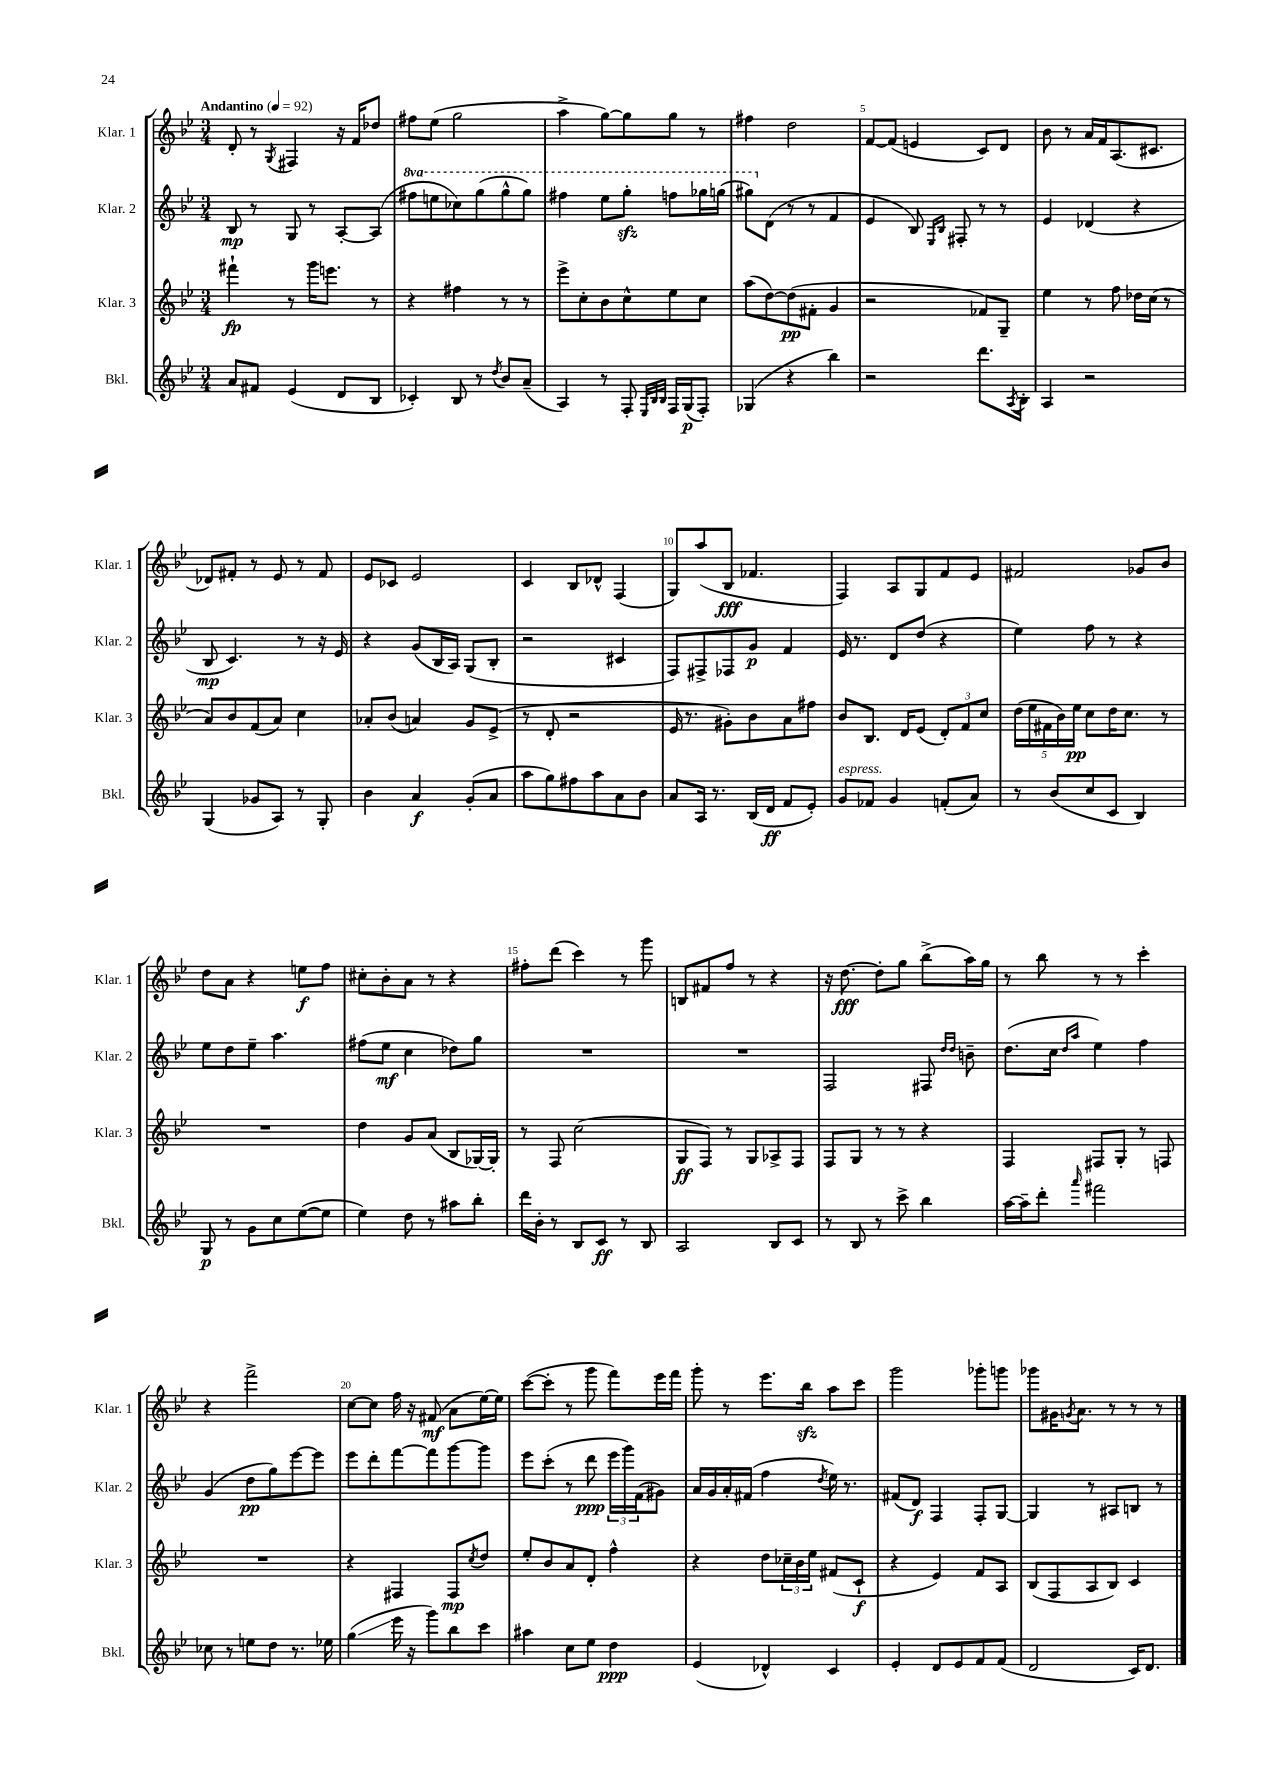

**kern	**kern	**kern	**kern
*staff4	*staff3	*staff2	*staff1
*clefG2	*clefG2	*clefG2	*clefG2
*k[b-e-]	*k[b-e-]	*k[b-e-]	*k[b-e-]
*M3/4	*M3/4	*M3/4	*M3/4
*MM92	*MM92	*MM92	*MM92
8a	4fff#`	8B-	8d'
8f#	.	8r	8r
.	.	.	8qG
(4e-	8r	8G	4F#
.	16ggg	8r	.
.	8.eee	.	.
8d	.	[8A'	16r
.	.	.	16f
8B-	8r	(8A]	8dd-
=	=	=	=
4c-')	4r	8fff#	8ff#
.	.	8eee	(8ee-
8B-	4ff#	8ccc-)	2gg
8r	.	(8ggg	.
8qdd	.	.	.
8b-	8r	8ggg^^	.
(8a~	8r	8ggg)	.
=	=	=	=
4A)	8eee-^	4fff#	4aa^
.	8cc'	.	.
8r	8b-	8eee-	[8gg)
8F'	8cc^^	8ggg'	8gg]
32qqE-	.	.	.
32qqB-	.	.	.
32qqB-	.	.	.
16F	8ee-	8fff	8gg
(16G	.	.	.
8F')	8cc	16ggg-	8r
.	.	(16ggg	.
=	=	=	=
(4G-	(8aa	8ggg#)	4ff#
.	[8dd)	(8d	.
4r	(8dd]	8r	2dd
.	8f#'	8r	.
4bb-)	4g	4f	.
=	=	=	=
2r	2r	4e-	[8f
.	.	.	(8f]
.	.	8B-)	4e
.	.	16qqE-	.
.	.	16qqB-	.
.	.	8F#'	.
8.ddd	8f-)	8r	8c)
.	8G~	8r	8d
8qA	.	.	.
16B-'	.	.	.
=	=	=	=
4A	4ee-	4e-	8b-
.	.	.	8r
2r	8r	(4d-	16a
.	.	.	16f
.	8ff	.	(8.A
.	16dd-	4r	.
.	(16cc	.	8.c#
.	8r	.	.
=	=	=	=
(4G	8a)	8B-	8d-)
.	8b-	4.c)	8f#'
8g-	(8f	.	8r
8A)	8a)	.	8e-
8r	4cc	8r	8r
8G'	.	16r	8f#
.	.	16e-	.
=	=	=	=
4b-	8a-'	4r	8e-
.	(8b-	.	8c-
4a	4a)	(8g	2e-
.	.	16B-	.
.	.	16A)	.
(8g'	8g	(8G	.
8a	(8e-^	8B-'	.
=	=	=	=
8aa	8r	2r	4c
8gg)	8d'	.	.
8ff#	2r	.	8B-
8aa	.	.	8d-^^
8a	.	4c#	(4F
8b-	.	.	.
=	=	=	=
8a	16e-	8F)	8G)
.	8.r	.	.
16A	.	8F#^	(8aa
8.r	.	.	.
.	8g#')	8F-	8B-
(16B-	8b-	8g	4.f-
16d	.	.	.
8f	8a	4f	.
8e-')	8ff#	.	.
=	=	=	=
8g	8b-	16e-	4F)
.	.	8.r	.
8f-	8.B-	.	.
4g	.	8d	8A
.	16d	.	.
.	(8e-	(8dd	8G
(8f'	12d')	4r	8f
.	12f	.	.
8a)	.	.	8e-
.	12cc	.	.
=	=	=	=
8r	(20dd	4ee-)	2f#
.	20ee-	.	.
.	20f#	.	.
(8b-	.	.	.
.	20b-)	.	.
.	20ee-	.	.
8cc	8cc	8ff	.
8c	16dd	8r	.
.	8.cc	.	.
4B-)	.	4r	8g-
.	8r	.	8b-
=	=	=	=
8G	2.r	8ee-	8dd
8r	.	8dd	8a
8g	.	8ee-~	4r
8cc	.	4.aa	.
([8ee-	.	.	8ee
8ee-]	.	.	8ff
=	=	=	=
4ee-)	4dd	(8ff#	8cc#'
.	.	8ee-	8b-'
8dd	8g	4cc	8a
8r	(8a	.	8r
8aa#	8B-	8dd-)	4r
8bb-'	[16G-)	8gg	.
.	16G-']	.	.
=	=	=	=
16ddd	8r	2.r	8ff#'
16b-'	.	.	.
8r	8F	.	(8ddd
8B-	(2cc	.	4ccc)
8c	.	.	.
8r	.	.	8r
8B-	.	.	8ggg
=	=	=	=
2A	8G	2.r	8B
.	8F)	.	8f#
.	8r	.	8ff
.	8G	.	8r
8B-	8A-^	.	4r
8c	8F	.	.
=	=	=	=
8r	8F	2F	16r
.	.	.	[8.dd
8B-	8G	.	.
8r	8r	.	8dd']
8ccc^	8r	.	8gg
4bb-	4r	8F#	(8bb-^
.	.	16qqdd	.
.	.	16qqdd	.
.	.	8b~	16aa)
.	.	.	16gg
=	=	=	=
[16aa	4F	(8.dd	8r
16aa~]	.	.	.
8ddd'	.	.	8bb-
.	.	16cc	.
.	.	16qqdd	.
16qqaaa	.	16qqaa	.
2fff#	8F#	4ee-)	8r
.	8G'	.	8r
.	8r	4ff	4ccc'
.	8F	.	.
=	=	=	=
8cc-	2.r	(4g	4r
8r	.	.	.
8ee	.	8dd	2fff^
8dd	.	8gg)	.
8.r	.	[8eee-	.
.	.	8eee-]	.
16ee-	.	.	.
=	=	=	=
(4gg	4r	8eee-	[8cc
.	.	8ddd'	8cc]
16eee-	4F#	[8fff	16ff
16r	.	.	16r
8ggg)	.	8fff]	(8f#
8bb-	8F#	[8ggg	8a
.	8qcc	.	.
8ccc	8dd	8ggg]	[16ee-)
.	.	.	16ee-]
=	=	=	=
4aa#	8ee-'	8eee-	([8ccc
.	8b-	(8ccc'	8ccc']
8cc	8a	8r	8r
8ee-	8d'	8ddd	8ggg
4dd	4ff^^	24eee-	8fff)
.	.	24ggg)	.
.	.	(24f	.
.	.	8g#)	16eee-
.	.	.	16fff
=	=	=	=
(4e-	4r	16a	8ggg'
.	.	16g	.
.	.	16a'	8r
.	.	(16f#	.
4d-^^)	8dd	4ff	8.eee-
.	24cc-~	.	.
.	24b-	.	.
.	.	.	16bb-
.	24ee-	.	.
.	.	8qdd	.
4c	(8f#	16ee-)	8aa
.	.	8.r	.
.	8c`	.	8ccc
=	=	=	=
4e-'	4r	(8f#	2ggg
.	.	8d)	.
8d	4e-)	4F	.
8e-	.	.	.
8f	8f	8F'	8ggg-'
(8f	8A	[8G	8ggg
=	=	=	=
2d	(8B-	4G]	8ggg-
.	8F	.	16g#
.	.	.	8qg
.	.	.	8.a
.	8A	8r	.
.	8B-)	8A#	8r
16c)	4c	8B	8r
8.d	.	.	.
.	.	8r	8r
==	==	==	==
*-	*-	*-	*-
